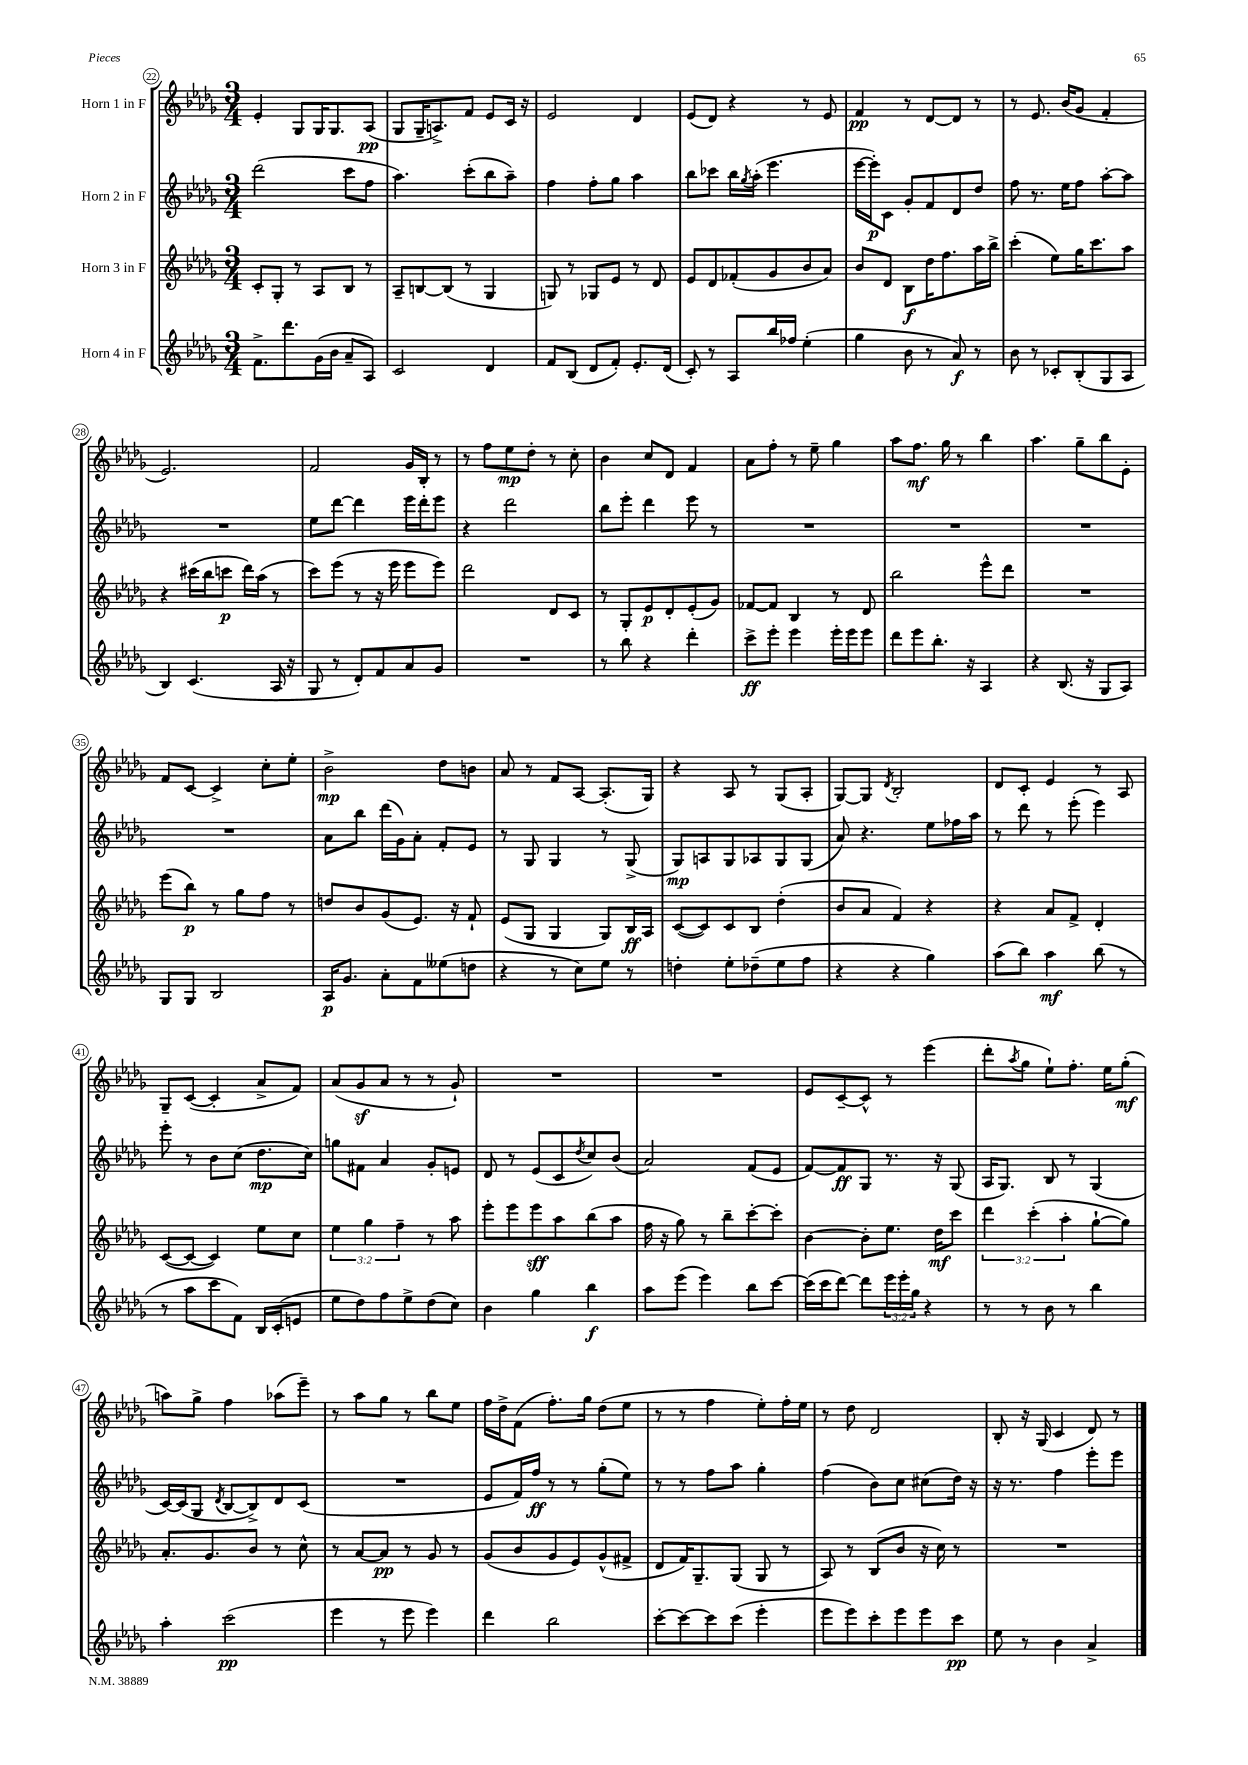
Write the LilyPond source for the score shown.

<<
\new StaffGroup <<
\new Staff = "s0" \with { instrumentName = "Horn 1 in F" } {
    \clef treble \key des \major \numericTimeSignature \time 3/4
    ees'4-. ges8 ges16 ges8. aes8\pp( |
    ges8 ges16-- a8.->) f'8 ees'8 c'16 r16 |
    ees'2 des'4 |
    ees'8( des'8) r4 r8 ees'8 |
    f'4\pp r8 des'8~ des'8 r8 |
    r8 ees'8. bes'16( ges'8 f'4-. |
    ees'2.) |
    f'2 ges'16 bes16-. r8 |
    r8 f''8 ees''8\mp des''8-. r8 c''8-. |
    bes'4 c''8 des'8 f'4 |
    aes'8 f''8-. r8 ees''8-- ges''4 |
    aes''8 f''8.\mf ges''16 r8 bes''4 |
    aes''4. ges''8-- bes''8 ees'8-. |
    f'8 c'8~ c'4-> c''8-. ees''8-. |
    bes'2->\mp des''8 b'8 |
    aes'8 r8 f'8 aes8~ aes8.-.( ges16) |
    r4 aes8 r8 ges8( aes8-. |
    ges8~) ges8 \acciaccatura { des'8 } bes2-. |
    des'8 c'8-. ees'4 r8 aes8 |
    ges8-- c'8~( c'4-. aes'8-> f'8) |
    aes'8( ges'8\sf aes'8 r8 r8 ges'8-!) |
    R2. |
    R2. |
    ees'8 c'8~-- c'8-^ r8 ees'''4( |
    des'''8-. \acciaccatura { aes''8 } ges''8 ees''8-!) f''8.-. ees''16 ges''8-.\mf( |
    a''8) ges''8-> f''4 aes''8( ees'''8--) |
    r8 aes''8 ges''8 r8 bes''8 ees''8 |
    f''16 des''16-> f'8( f''8.-.) ges''16 des''8( ees''8 |
    r8 r8 f''4 ees''8-.) f''16-. ees''16 |
    r8 des''8 des'2 |
    bes8-. r16 ges16( c'4 des'8) r8 \bar "|." |
}
\new Staff = "s1" \with { instrumentName = "Horn 2 in F" } {
    \clef treble \key des \major \numericTimeSignature \time 3/4
    des'''2( c'''8 f''8 |
    aes''4.) c'''8-.( bes''8 aes''8--) |
    f''4 f''8-. ges''8 aes''4 |
    bes''8 ces'''8 bes''16 \acciaccatura { ges''8 } aes''16-.( ees'''4. |
    ees'''16~ ees'''16-.\p) c'8 ges'8-. f'8 des'8 des''8 |
    f''8 r8. ees''16 f''8 aes''8~-. aes''8 |
    R2. |
    ees''8 des'''8~ des'''4 ees'''16 des'''16-. ees'''8 |
    r4 des'''2 |
    bes''8 ees'''8-. des'''4 ees'''8 r8 |
    R2. |
    R2. |
    R2. |
    R2. |
    aes'8 bes''8 des'''16( ges'16) aes'8-. f'8-. ees'8 |
    r8 ges8 ges4 r8 ges8->( |
    ges8\mp) a8 ges8 aes8 ges8 ges8( |
    aes'8) r4. ees''8 fes''16 aes''16 |
    r8 des'''8 r8 ees'''8-.( ees'''4) |
    ees'''8-. r8 bes'8 c''8( des''8.\mp c''16) |
    g''8 fis'8 aes'4 ges'8-. e'8 |
    des'8 r8 ees'8( c'8 \acciaccatura { des''8 } c''8) bes'8( |
    aes'2) f'8( ees'8 |
    f'8~) f'8\ff ges8 r8. r16 ges8( |
    aes16 ges8.) bes8 r8 ges4( |
    c'16~) c'16( ges8 \acciaccatura { des'8 } bes8~ bes8->) des'8 c'8( |
    R2. |
    ees'8 f'16) f''16\ff r8 r8 ges''8-.( ees''8) |
    r8 r8 f''8 aes''8 ges''4-. |
    f''4( bes'8) c''8 cis''8( des''16) r16 |
    r16 r8. f''4 ees'''8-. ees'''8 \bar "|." |
}
\new Staff = "s2" \with { instrumentName = "Horn 3 in F" } {
    \clef treble \key des \major \numericTimeSignature \time 3/4 \override Staff.TupletNumber.text = #tuplet-number::calc-fraction-text
    c'8-. ges8-. r8 aes8 bes8 r8 |
    aes8-- b8~ b8( r8 ges4 |
    g8) r8 ges8 ees'8 r8 des'8 |
    ees'8 des'8 fes'8-.( ges'8 bes'8 aes'8) |
    bes'8 des'8 bes8\f des''16 f''8. aes''16 bes''16-> |
    c'''4-.( ees''8) ges''16 c'''8. aes''8 |
    r4 cis'''16( bes''16 c'''8\p des'''16) aes''16( r8 |
    c'''8) ees'''8( r8 r16 ees'''16 ees'''8 ees'''8) |
    des'''2 des'8 c'8 |
    r8 ges8-. ees'8\p des'8-. ees'8-.( ges'8) |
    fes'8~ fes'8 bes4 r8 des'8 |
    bes''2 ees'''8-^ des'''8 |
    R2. |
    ees'''8( bes''8\p) r8 ges''8 f''8 r8 |
    d''8 bes'8 ges'8( ees'8.) r16 f'8-! |
    ees'8( ges8 ges4 ges8) bes16\ff aes16 |
    c'8~( c'8) c'8 bes8 des''4-.( |
    bes'8 aes'8 f'4) r4 |
    r4 aes'8 f'8-> des'4-. |
    c'8~( c'8~ c'4) ees''8 c''8 |
    \tuplet 3/2 { ees''4 ges''4 f''4-- } r8 aes''8 |
    ees'''8-. ees'''8 ees'''8\sff aes''8 bes''8( aes''8 |
    f''16 r16 ges''8) r8 bes''8-- c'''8~-. c'''8-. |
    bes'4~ bes'8-. ees''8. des''16\mf c'''8 |
    \tuplet 3/2 { des'''4 c'''4-.( aes''4-. } ges''8~-! ges''8) |
    aes'8.-. ges'8. bes'8 r8 c''8-^ |
    r8 aes'8~ aes'8\pp r8 ges'8 r8 |
    ges'8( bes'8 ges'8 ees'8) ges'8-^( fis'8-> |
    des'8 f'16) ges8.-- ges8( ges8 r8 |
    aes8) r8 bes8( bes'8 r16 c''16) r8 |
    R2. \bar "|." |
}
\new Staff = "s3" \with { instrumentName = "Horn 4 in F" } {
    \clef treble \key des \major \numericTimeSignature \time 3/4 \override Staff.TupletNumber.text = #tuplet-number::calc-fraction-text
    f'8.-> des'''8. ges'16( bes'16 aes'8-- aes8) |
    c'2 des'4 |
    f'8 bes8( des'8 f'8-.) ees'8.-. des'16( |
    c'8-.) r8 aes8 bes''16 fes''16 ees''4-.( |
    ges''4 bes'8 r8 aes'8\f) r8 |
    bes'8 r8 ces'8-. bes8-.( ges8 aes8 |
    bes4) c'4.( aes16 r16 |
    ges8 r8 des'8-.) f'8 aes'8 ges'8 |
    R2. |
    r8 bes''8 r4 des'''4-. |
    c'''8->\ff ees'''8-. ees'''4 ees'''16-. ees'''16 ees'''8 |
    des'''8 ees'''8 bes''8.-. r16 aes4 |
    r4 bes8.( r16 ges8 aes8) |
    ges8 ges8 bes2 |
    aes16\p ges'8. aes'8-. f'8 eeses''8( d''8 |
    r4 r8 c''8) ees''8 r8 |
    d''4-. ees''8-. des''8--( ees''8 f''8 |
    r4 r4 ges''4) |
    aes''8( bes''8) aes''4\mf bes''8( r8 |
    r8 aes''8 c'''8 f'8) bes16 c'16-.( e'8 |
    ees''8 des''8) f''8 ees''8-> des''8( c''8) |
    bes'4 ges''4 bes''4\f |
    aes''8 ees'''8( ees'''4) bes''8 c'''8~ |
    c'''16( c'''16 des'''8~) des'''8 \tuplet 3/2 { ees'''16 ees'''16-. ges''16 } r4 |
    r8 r8 bes'8 r8 bes''4 |
    aes''4-. c'''2\pp( |
    ees'''4 r8 ees'''8 ees'''4) |
    des'''4 bes''2 |
    c'''8~-. c'''8~ c'''8 c'''8( ees'''4-. |
    ees'''8 ees'''8) c'''8-. ees'''8 ees'''8 c'''8\pp |
    ees''8 r8 bes'4 aes'4-> \bar "|." |
}
>>
>>
\layout { \context { \Score currentBarNumber = #22 \override BarNumber.stencil = #(make-stencil-circler 0.1 0.3 ly:text-interface::print) } }
